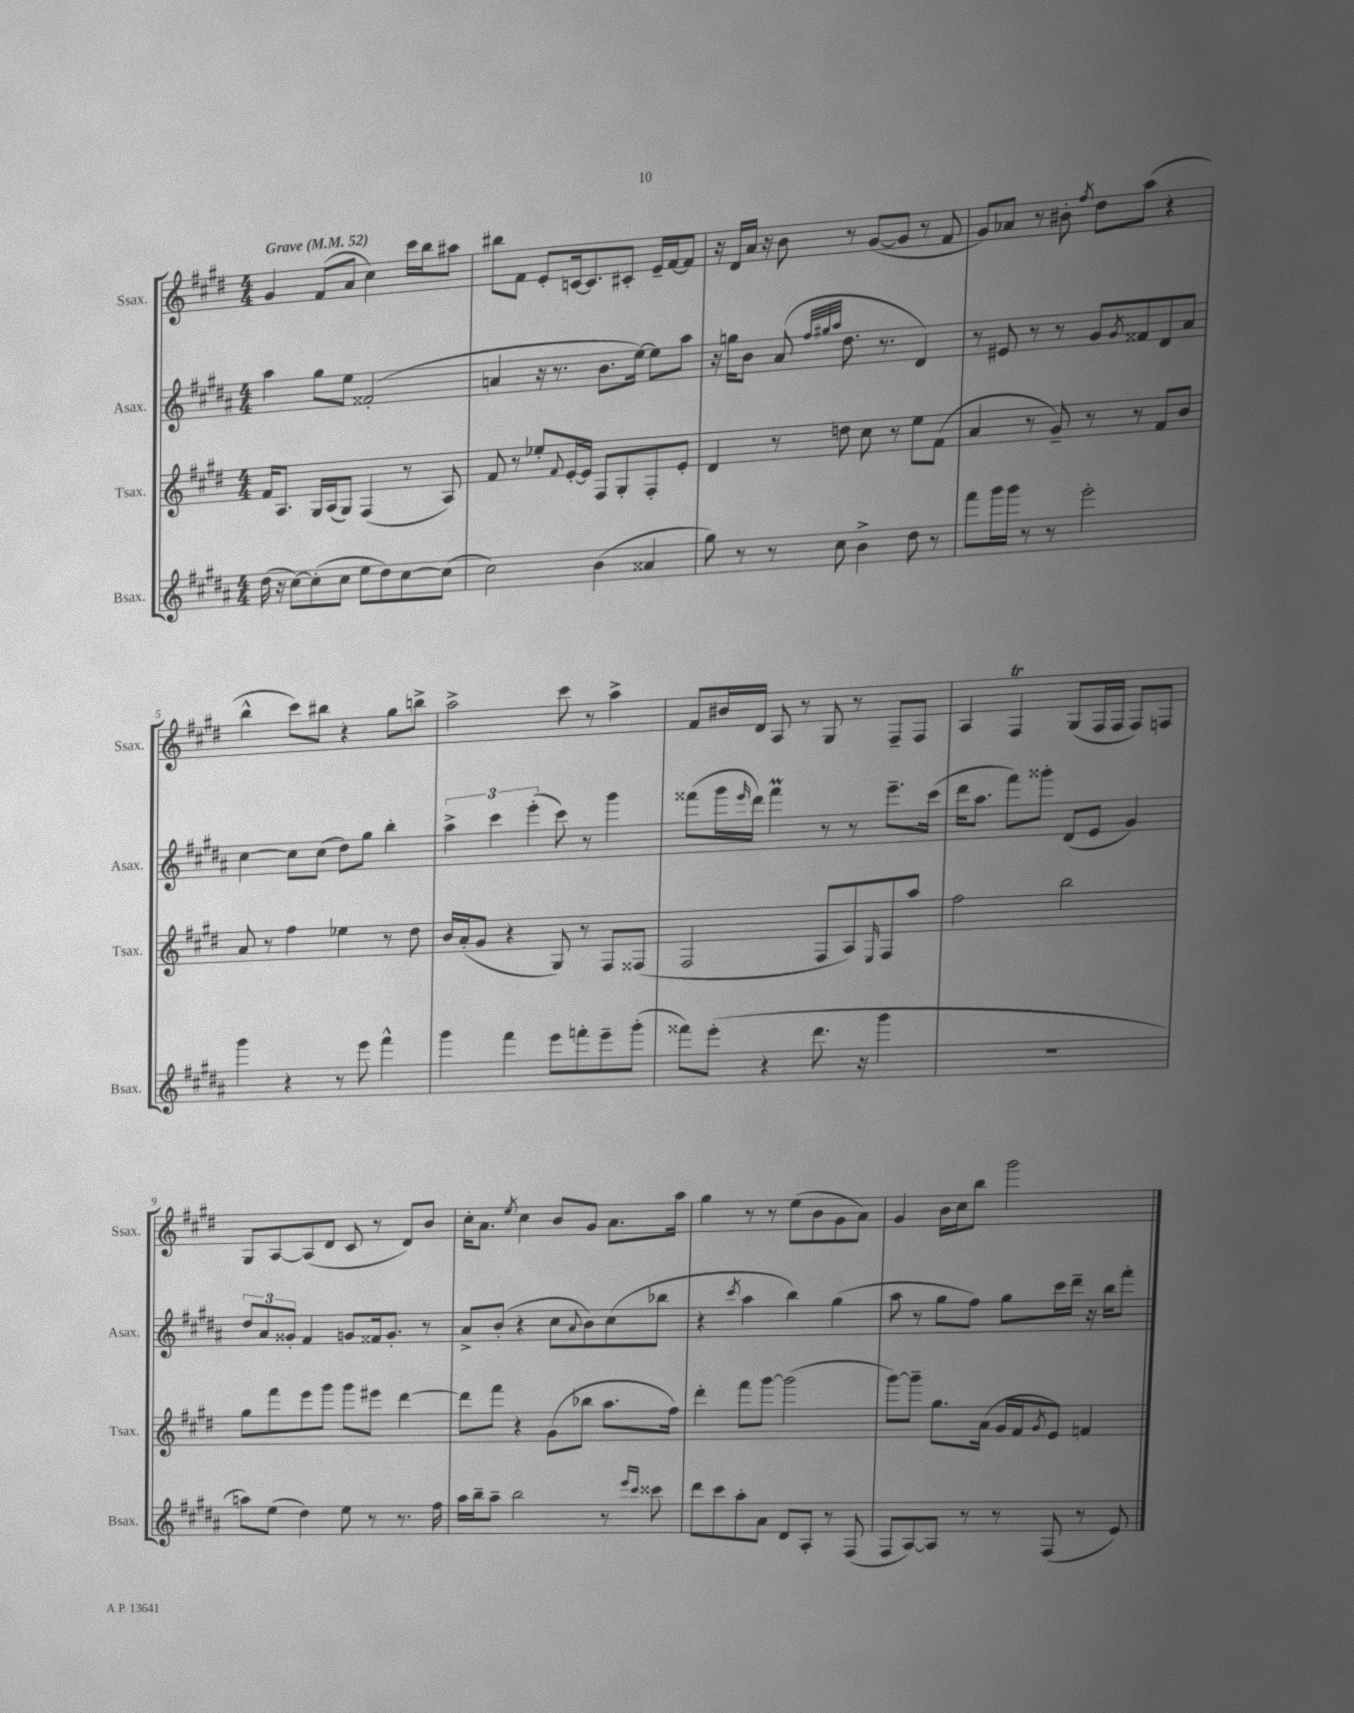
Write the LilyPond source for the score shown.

<<
\new StaffGroup <<
\new Staff = "s0" \with { instrumentName = "Ssax." shortInstrumentName = "Ssax." } {
    \clef treble \key e \major \numericTimeSignature \time 4/4 \tempo "Grave" 4 = 52
    gis'4 fis'8( a'8 cis''4) cis'''16 b''16 ais''8 |
    bis''8 fis'8 e'8-. c'16~ c'8. cis'8-. e'16-- fis'16~ fis'8 |
    r16 dis'16 a'16 r16 b'8 r8 gis'8~( gis'8 r8 fis'8 |
    gis'8) aes'8 r8 bis'8-. \acciaccatura { fis''8 } dis''8 a''8( r4 |
    b''4-^ cis'''8) bis''8 r4 gis''8 b''8-> |
    a''2-> cis'''8 r8 a''4-> |
    fis'8 bis'16 dis'16 a8 r8 gis8 r8 fis8-- fis8 |
    a4 fis4\trill gis8( fis16 fis16 fis8) f8 |
    gis8 a8~ a8( dis'8 cis'8 r8 dis'8) b'8 |
    cis''16-. a'8. \acciaccatura { e''8 } cis''4 b'8 gis'8 a'8. a''16 |
    gis''4 r8 r8 e''8( b'8 gis'8 a'8) |
    gis'4 b'16 cis''16 b''8 gis'''2 \bar "|." |
}
\new Staff = "s1" \with { instrumentName = "Asax." shortInstrumentName = "Asax." } {
    \clef treble \key b \major \numericTimeSignature \time 4/4
    ais''4 gis''8 e''8 fisis'2-.( |
    a'4 r16 r8. b'8. e''16~) e''8 ais''8 |
    r16 g''16 b'8 ais'8( \grace { fis''32 gis''32 ais''32 } dis''8. r8. dis'4) |
    r8 eis'8 r8 r8 gis'8 \acciaccatura { gis'8 } fisis'8 dis'8 ais'8 |
    cis''4~ cis''8 cis''8( dis''8) gis''8 b''4-. |
    \tuplet 3/2 { ais''4-> cis'''4 e'''4-.( } cis'''8) r8 gis'''4 |
    fisis'''8( gis'''16 \grace { e'''16 } dis'''16) fisis'''4\prall r8 r8 e'''8.-- cis'''16( |
    dis'''16 ais''8. fis'''8) gisis'''8-. dis'8( e'8 gis'4) |
    \tuplet 3/2 { dis''8 ais'8 gisis'8-. } fis'4 g'8 fisis'16 g'8.-. r8 |
    ais'8-> b'8-.( r4 cis''8 \appoggiatura { ais'8 } b'8) cis''8( bes''8 |
    r4 \acciaccatura { cis'''8 } ais''4 b''4) gis''4( |
    ais''8 r8 gis''8 fis''8) gis''8 cis'''16 dis'''16-- r16 b''16 fis'''8-. \bar "|." |
}
\new Staff = "s2" \with { instrumentName = "Tsax." shortInstrumentName = "Tsax." } {
    \clef treble \key e \major \numericTimeSignature \time 4/4
    fis'16 a8. gis16 a16( gis8) fis4( r8 a8) |
    fis'8 r8 ees''8-. \appoggiatura { fis'8 } e'16~-. e'16 fis8 gis8-. fis8-. e'8-. |
    dis'4 r8 d''8 cis''8 r8 e''8 fis'8( |
    a'4 r8 gis'8--) r8 r8 fis'8 b'8 |
    a'8 r8 fis''4 ees''4 r8 dis''8 |
    b'16 a'16-.( gis'8 r4 gis8) r8 fis8 fisis8( |
    fis2 fis8 a8) \grace { e16 } fis8 a''8 |
    fis''2 b''2 |
    gis''8 fis'''8 e'''8 gis'''8 gis'''8 eis'''8 dis'''4~ |
    dis'''8 fis'''8 r4 gis'8( bes''8 a''8. fis''16) |
    dis'''4-. fis'''8 gis'''8~ gis'''2( |
    gis'''8~) gis'''8-- gis''8. a'16( gis'16 fis'16 \acciaccatura { gis'8 } e'8) f'4 \bar "|." |
}
\new Staff = "s3" \with { instrumentName = "Bsax." shortInstrumentName = "Bsax." } {
    \clef treble \key b \major \numericTimeSignature \time 4/4
    dis''16( r16 cis''8~) cis''8-.( cis''8 e''8 dis''8) cis''8~ cis''8( |
    cis''2) b'4( aisis'4 |
    gis''8) r8 r8 cis''8 b'4-> dis''8 r8 |
    fis'''8 gis'''16 gis'''16 r8 r8 e'''2-. |
    gis'''4 r4 r8 e'''8 fis'''4-^ |
    gis'''4 fis'''4 e'''8 f'''8-. e'''8-- gis'''8-.( |
    fisis'''8) e'''8-.( r4 dis'''8. r16 gis'''4 |
    R1 |
    a''8) e''8( dis''4) e''8 r8 r8. fis''16 |
    ais''16 b''16-- ais''8-- b''2 r8 \grace { e'''16 cis'''16 } cisis'''8 |
    dis'''8 cis'''8 ais''8-. ais'8 dis'8 ais8-. r8 fis8( |
    fis8 ais8~) ais8 r8 r8 fis8( r8 e'8) \bar "|." |
}
>>
>>
